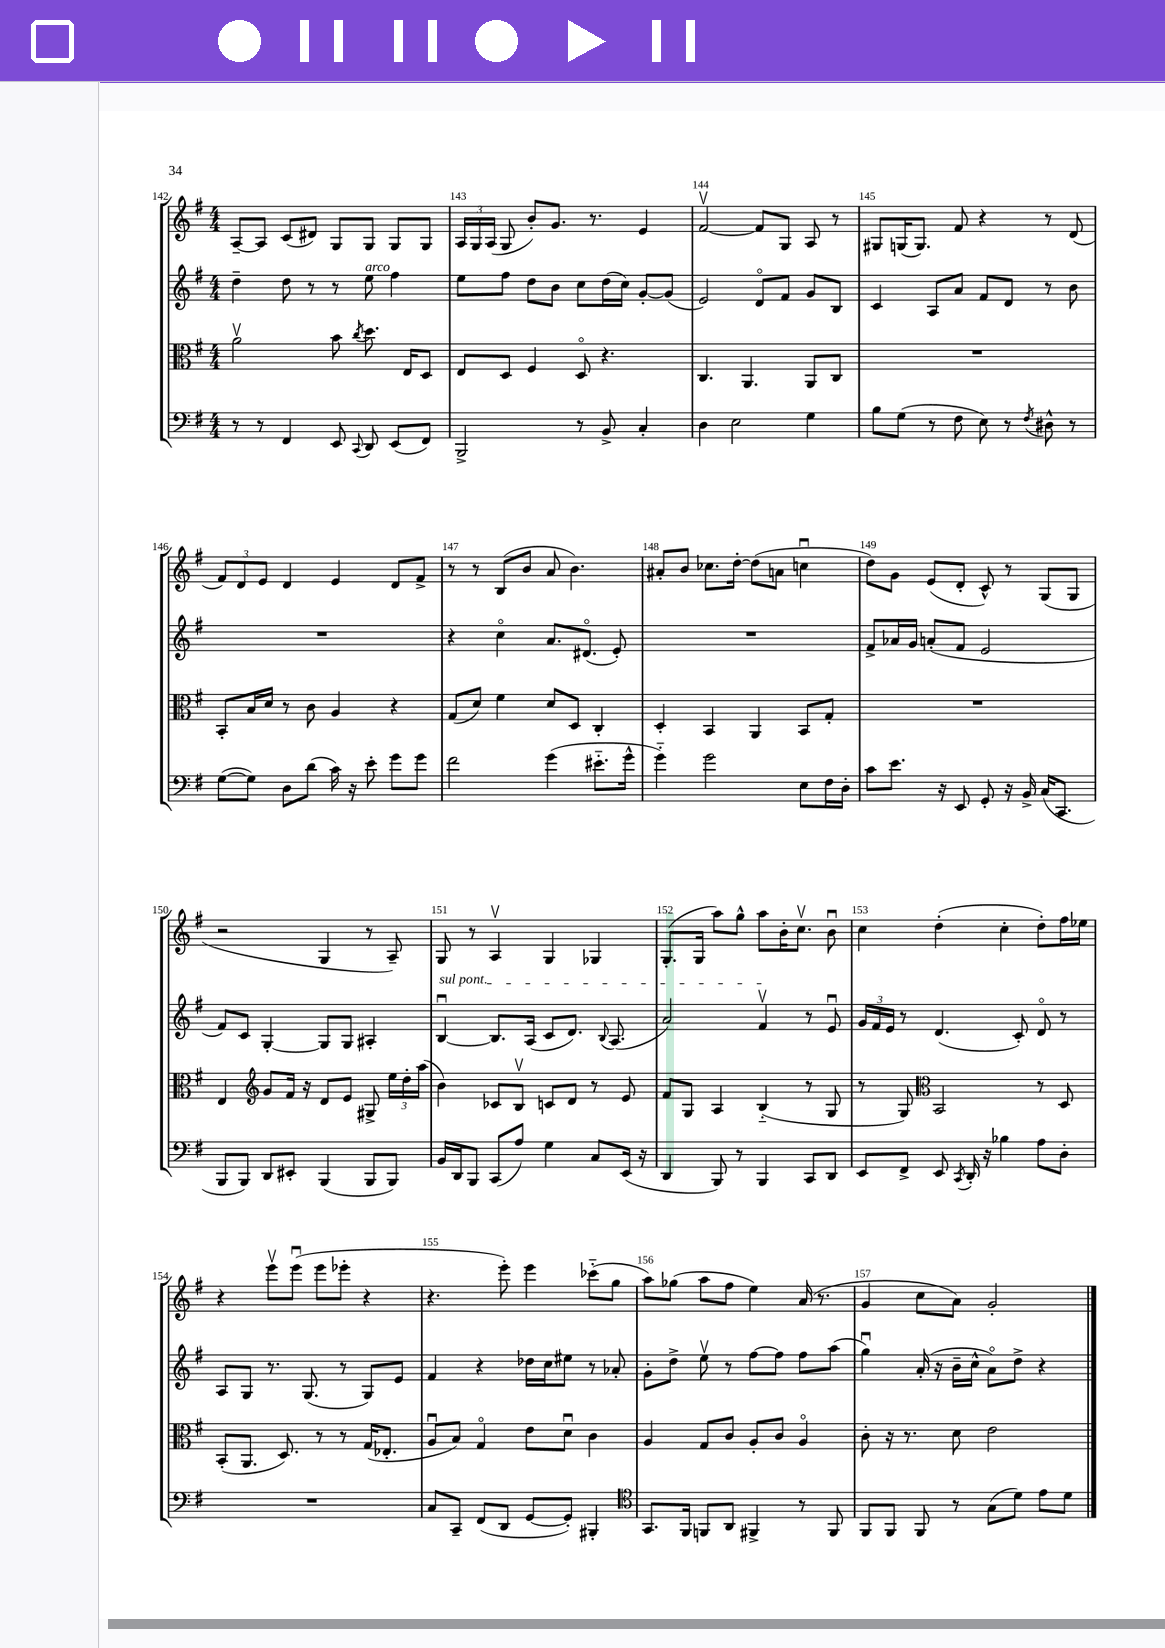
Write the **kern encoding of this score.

**kern	**kern	**kern	**kern
*staff4	*staff3	*staff2	*staff1
*clefF4	*clefC3	*clefG2	*clefG2
*k[f#]	*k[f#]	*k[f#]	*k[f#]
*M4/4	*M4/4	*M4/4	*M4/4
8r	2av	4dd~	[8A~
8r	.	.	8A]
4FF#	.	8dd	(8c
.	.	8r	8d#)
8EE	8b	8r	8G
8qqCC	8qcc	.	.
8DD	8.dd	8ee	8G
(8EE	.	4ff#	8G
.	16E	.	.
8FF#)	8D	.	8G
=	=	=	=
2BBB^	8E	8ee	24A
.	.	.	24G
.	.	.	(24A
.	8D	8ff#	8G
.	4F#	8dd	8b')
.	.	8b	8.g
8r	8Do	8cc	.
.	.	.	8.r
8BB^	4.r	(16dd	.
.	.	16cc)	.
4C'	.	[8g'	4e
.	.	(8g]	.
=	=	=	=
4D	4.C	2e)	[2f#v
2E	.	.	.
.	4.AA	.	.
.	.	8do	8f#]
.	.	8f#	8G
4G	8AA	8g	8A
.	8C	8B	8r
=	=	=	=
8B	1r	4c	8G#
(8G	.	.	(16G
.	.	.	8.G)
8r	.	8A	.
8F#	.	8a	8f#
8E)	.	8f#	4r
8r	.	8d	.
8qF#	.	.	.
8D#^^	.	8r	8r
8r	.	8b	(8d
=	=	=	=
([8G	8BB'	1r	12f#)
.	.	.	12d
8G])	16B	.	.
.	.	.	12e
.	16d	.	.
8D	8r	.	4d
(8d	8c	.	.
16c)	4A	.	4e
16r	.	.	.
8e'	.	.	.
8g	4r	.	8d
8g	.	.	8f#^
=	=	=	=
2f#	(8G	4r	8r
.	8d)	.	8r
.	4f#	4cco	(8B
.	.	.	8b
(4g	8d	8.a	8a
.	8D	.	4.b)
.	.	(8.d#o	.
8.e#'~	4C'	.	.
.	.	8e')	.
16g^^	.	.	.
=	=	=	=
4g'~)	4D'	1r	8a#'
.	.	.	8b
2g	4BB	.	8.cc-
.	.	.	[16dd'
.	4AA	.	(8dd]
.	.	.	8a
8E	8BB	.	4ccu
16F#	8G'	.	.
16D'	.	.	.
=	=	=	=
8c	1r	8f#^	8dd)
8.e	.	16a-	8g
.	.	16g	.
.	.	(8a'	(8e
16r	.	.	.
8EE	.	8f#	8d'
8GG'	.	2e	8c^^)
16r	.	.	8r
16BB^	.	.	.
(16C	.	.	(8G
8.CC	.	.	.
.	.	.	8G
=	=	=	=
8BBB	4E	8f#)	2r
8BBB)	.	8c	.
*	*clefG2	*	*
8DD	8g	[4G'	.
8EE#'	16f#	.	.
.	16r	.	.
(4BBB	8d	8G]	4G
.	8e	8G	.
8BBB	8G#^	4A#'	8r
8BBB)	24ee	.	8A~)
.	24dd'	.	.
.	(24aa	.	.
=	=	=	=
16BB	4b)	[4Bu	8G
16DD	.	.	.
8BBB	.	.	8r
(8CC	8c-	8.B]	4Av
8A)	8Bv	.	.
.	.	(16A	.
4G	8c	8c	4G
.	8d	8.d)	.
8C	8r	.	4G-
.	.	8qqB	.
.	.	(8.A	.
(16EE	8e	.	.
16r	.	.	.
=	=	=	=
4DD	8f#	2a)	(8.G'
.	8G	.	.
.	.	.	16G
8BBB)	4A	.	8aa)
8r	.	.	8gg^^
4BBB	(4B'~	4f#v	8aa
.	.	.	16b'
.	.	.	8.ccv
8CC	8r	8r	.
8DD	8G	8eu	8bu
=	=	=	=
8EE	8r	24g	4cc
.	.	24f#	.
.	.	24e	.
8FF#^	8G)	8r	.
*	*clefC3	*	*
8EE	2BB	(4.d	(4dd'
8qCC	.	.	.
16DD'	.	.	.
16r	.	.	.
4B-	.	.	4cc'
.	.	8c')	.
8A	8r	8do	8dd')
8D'	8D	8r	16ff#
.	.	.	16ee-
=	=	=	=
1r	(8BB'	8A	4r
.	8.AA	8G	.
.	.	8.r	8eeev
.	8.D)	.	.
.	.	.	(8eeeu
.	.	(8.G	.
.	8r	.	8eee
.	8r	8r	8eee-'
.	(16G	8G)	4r
.	8.E-'	.	.
.	.	8e	.
=	=	=	=
8C	8Au	4f#	4.r
8CC~	8B)	.	.
(8FF#	4Go	4r	.
8DD	.	.	8eee')
[8GG	8e	16dd-	4eee
.	.	16cc	.
8GG'])	8du	8ee#	.
4BBB#'	4c	8r	(8ccc-'~
.	.	8a-'	8gg
=	=	=	=
*clefC4	*	*	*
8.GG	4A	8g'	8aa)
.	.	8dd^	(8gg-
16FF#	.	.	.
8FF	8G	8eev	8aa
8AA	8c	8r	8ff#
4FF#^	8A'	[8ff#	4ee)
.	8c	8ff#]	.
8r	4Ao	8ff#	(16a
.	.	.	8.r
8FF#	.	(8aa	.
=	=	=	=
8FF#	8c'	4ggu)	4g
8FF#	16r	.	.
.	8.r	.	.
8FF#	.	(16a'	8cc
.	.	16r	.
8r	8d	16b~	8a)
.	.	16cc^^	.
(8G	2e	8ao)	2g'
8d)	.	8dd^	.
8e	.	4r	.
8d	.	.	.
==	==	==	==
*-	*-	*-	*-
